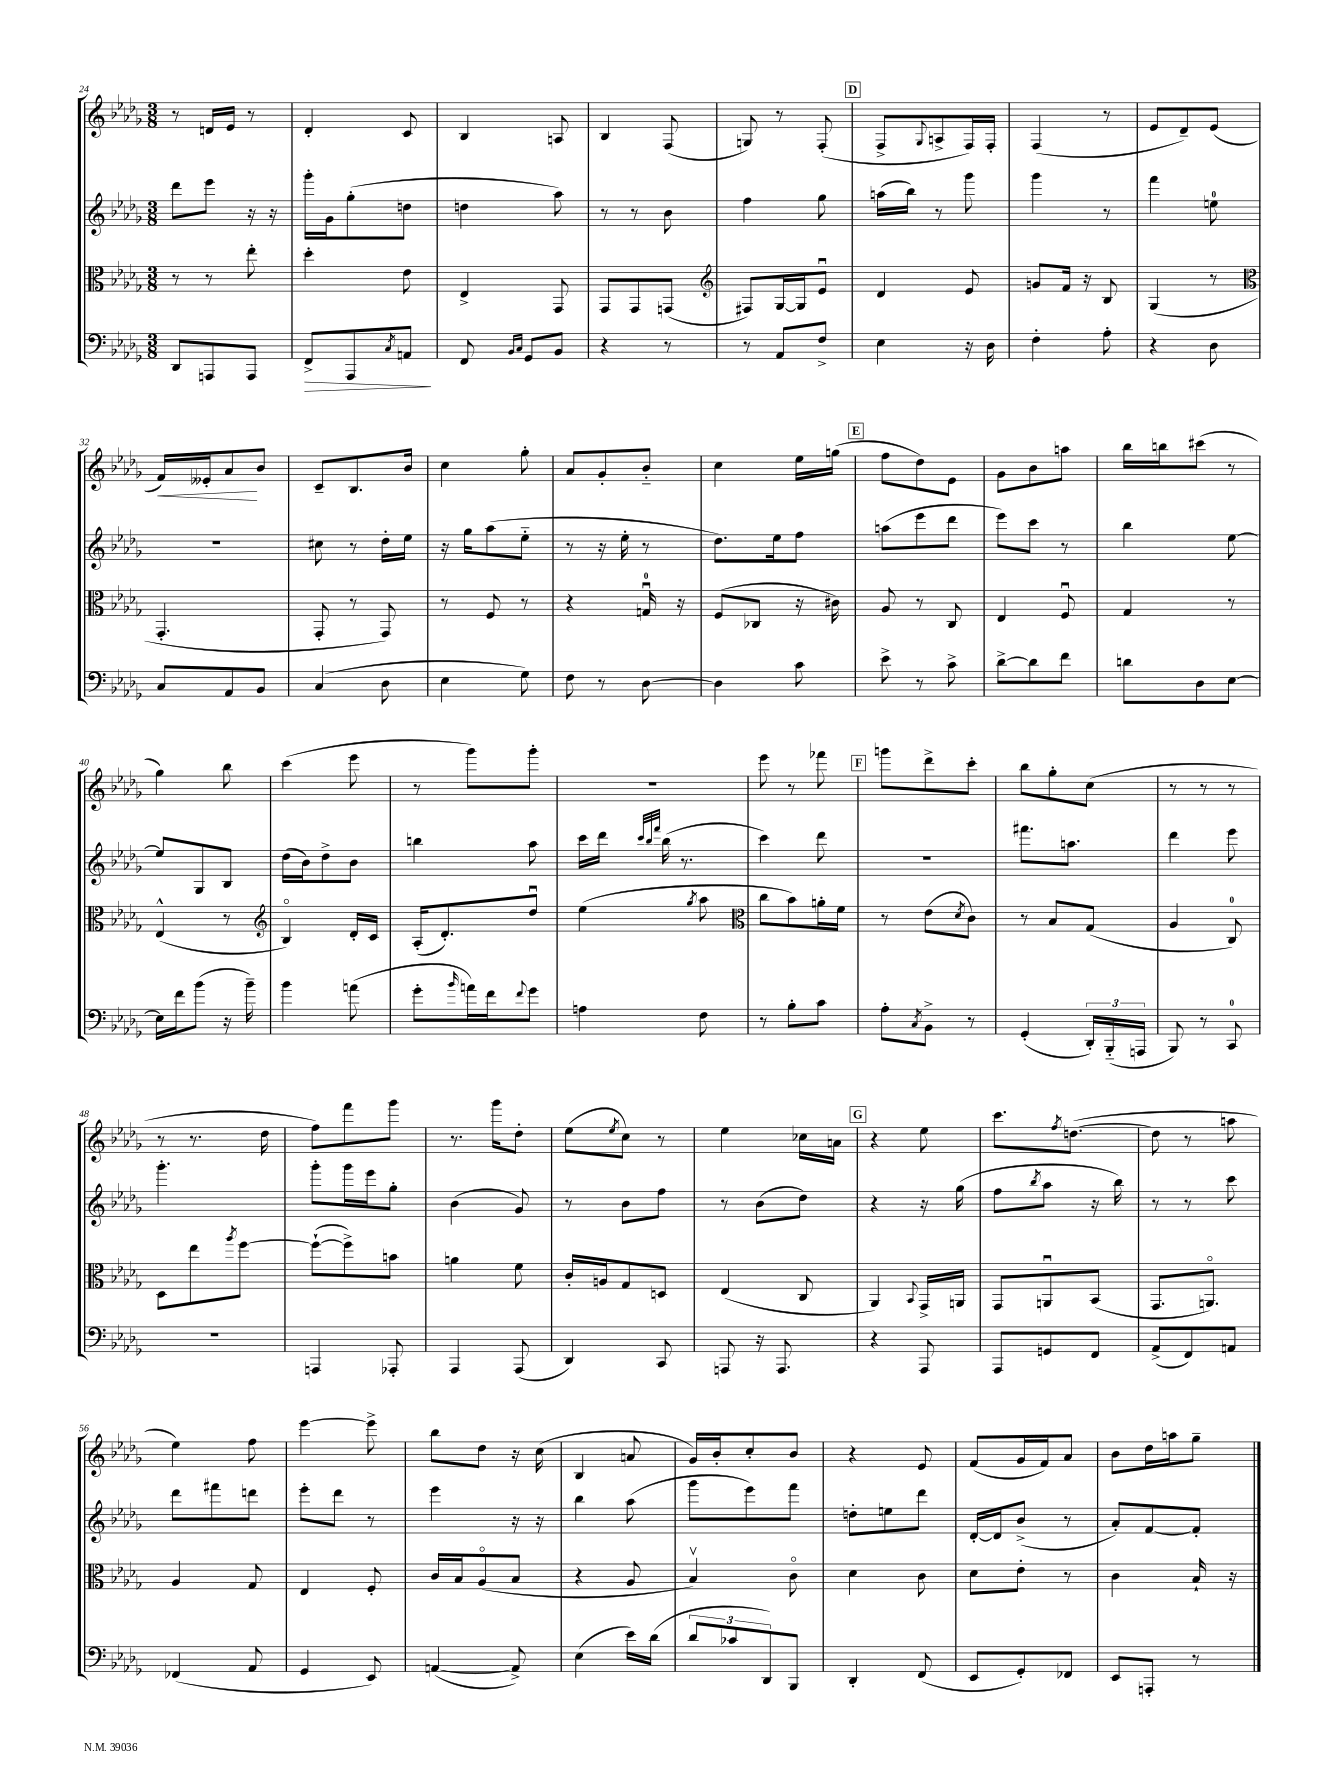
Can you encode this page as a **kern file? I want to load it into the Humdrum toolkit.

**kern	**kern	**kern	**kern
*staff4	*staff3	*staff2	*staff1
*clefF4	*clefC3	*clefG2	*clefG2
*k[b-e-a-d-g-]	*k[b-e-a-d-g-]	*k[b-e-a-d-g-]	*k[b-e-a-d-g-]
*M3/8	*M3/8	*M3/8	*M3/8
8DD-/L	8r	8ddd-\L	8r
8AAA/	8r	8eee-\J	16d/LL
.	.	.	16e-/JJ
8AAA/J	8ee-'\	16r	8r
.	.	16r	.
=	=	=	=
8FF^/L	4dd-'\	16ggg-'\LL	4d-'/
.	.	16g-\J	.
8AAA-/	.	(8gg-'\	.
8qC/	.	.	.
8AA/J	8e-\	8dd\J	8c/
=	=	=	=
8FF/	4E-^/	4dd\	4B-/
16qqBB-/LL	.	.	.
16qqC/JJ	.	.	.
8GG-/L	.	.	.
8BB-/J	8GG-/	8aa-\)	8A/
=	=	=	=
4r	8GG-/L	8r	4B-/
.	8GG-/	8r	.
8r	(8GG/J	8b-\	(8F/
=	=	=	=
*	*clefG2	*	*
8r	8F#/L)	4ff\	8G/)
8AA-/L	[16G-/L	.	8r
.	16G-/]J	.	.
8F^/J	8e-u/J	8gg-\	(8F'/
=	=	=	=
4E-\	4d-/	(16aa\LL	8F^/L
.	.	16bb-\JJ)	.
.	.	.	8qqG-/
.	.	8r	8A^/
16r	8e-/	8ggg-\	16F/L)
16D-\	.	.	16F'/JJ
=	=	=	=
4F'\	8g/L	4ggg-\	(4F/
.	16f/Jk	.	.
.	16r	.	.
8A-'\	8B-/	8r	8r
=	=	=	=
4r	(4G-/	4fff\	8e-/L
.	.	.	8d-~/)
8D-\	8r	8ee\	(8e-/J
=	=	=	=
*	*clefC3	*	*
8C/L	4.GG-'/	4.r	16f/LL)
.	.	.	16e--'/J
8AA-/	.	.	8a-/
8BB-/J	.	.	8b-/J
=	=	=	=
(4C/	8GG-'/	8cc#\	8c~/L
.	8r	8r	8.B-/
8D-\	8GG-/)	16dd-'\LL	.
.	.	16ee-\JJ	16b-/Jk
=	=	=	=
4E-\	8r	16r	4cc\
.	.	16gg-\LK	.
.	8F/	(8aa-\	.
8G-\)	8r	8ee-'~\J	8gg-'\
=	=	=	=
8F\	4r	8r	8a-/L
8r	.	16r	8g-'/
.	.	16ee-'\	.
[8D-\	16Gu/	8r	8b-'~/J
.	16r	.	.
=	=	=	=
4D-\]	(8F/L	8.dd-\L)	4cc\
.	8C-/J	.	.
.	.	16ee-\k	.
8c\	16r	8ff\J	16ee-\LL
.	16c#\)	.	(16gg\JJ
=	=	=	=
8e-^\	8A-/	(8aa\L	8ff\L
8r	8r	8eee-\	8dd-\)
8c^\	8C/	8ddd-\J	8e-\J
=	=	=	=
[8d-^\L	4E-/	8eee-\L)	8g-\L
8d-\]	.	8ccc\J	8b-\
8f\J	8Fu/	8r	8aa\J
=	=	=	=
8d\L	4G-/	4bb-\	16bb-\LL
.	.	.	16bb\J
8D-\	.	.	(8ccc#\J
[8E-\J	8r	[8ee-\	8r
=	=	=	=
16E-\]LL	(4E-^^/	8ee-/]L	4gg-\)
16f\J	.	.	.
(8b-\J	.	8G-/	.
16r	8r	8B-/J	8bb-\
16b-~\)	.	.	.
=	=	=	=
*	*clefG2	*	*
4b-\	4B-o/)	(16dd-\LL	(4ccc\
.	.	16b-\J)	.
.	.	8dd-^\	.
(8a\	16d-'/LL	8b-\J	8eee-\
.	16c/JJ	.	.
=	=	=	=
8g-'\L	(16A-'/LK	4bb\	8r
.	8.d-'/)	.	.
16qqb-/	.	.	.
16a\L)	.	.	8ggg-\L)
16f\J	.	.	.
8qqf/	.	.	.
8g-\J	8dd-u/J	8aa-\	8ggg-'\J
=	=	=	=
4A\	(4ee-\	16ccc\LL	4.r
.	.	16ddd-\JJ	.
.	.	32qqccc/LLL	.
.	.	32qqbb-/	.
.	.	32qqfff/JJJ	.
.	.	(16bb-\	.
.	.	8.r	.
.	8qgg-/	.	.
8F\	8aa-\	.	.
=	=	=	=
*	*clefC3	*	*
8r	8cc\L	4ccc\)	8eee-\
8B-'\L	8b-\)	.	8r
8c\J	16a'\L	8ddd-\	8fff-\
.	16f\JJ	.	.
=	=	=	=
8A-'\L	8r	4.r	8ggg\L
8qC/	.	.	.
8BB-^\J	(8e-\L	.	8ddd-^\
.	8qd-/	.	.
8r	8c\J)	.	8ccc'\J
=	=	=	=
(4GG-'/	8r	8.fff#\L	8bb-\L
.	8B-/L	.	8gg-'\
.	.	8.aa\J	.
24DD-'/LL)	(8G-/J	.	(8cc\J
(24BBB-'~/	.	.	.
24AAA/JJ	.	.	.
=	=	=	=
8BBB-/)	4A-/	4ddd-\	8r
8r	.	.	8r
8CC/	8C/)	8eee-\	8r
=	=	=	=
4.r	8D-\L	4.ggg-'\	8r
.	8ee-\	.	8.r
.	8qaa-/	.	.
.	[8ff\J	.	.
.	.	.	16dd-\
=	=	=	=
4AAA/	(8ff`\_L	8ggg-'\L	8ff\L)
.	8ff^\])	16ggg-\L	8fff\
.	.	16eee-\J	.
8AAA-'/	8b\J	8gg-'\J	8ggg-\J
=	=	=	=
4AAA-/	4a\	(4b-\	8.r
.	.	.	16ggg-\LK
(8AAA-/	8f\	8g-/)	8dd-'\J
=	=	=	=
4DD-/)	16c'/LL	8r	(8ee-\L
.	16A/J	.	.
.	.	.	8qee-/
.	8G-/	8b-\L	8cc\J)
8CC/	8D/J	8ff\J	8r
=	=	=	=
8AAA/	(4E-/	8r	4ee-\
16r	.	(8b-\L	.
8.AAA/	.	.	.
.	8C/	8dd-\J)	16cc-\LL
.	.	.	16a\JJ
=	=	=	=
4r	4AA-/)	4r	4r
.	8qqBB-/	.	.
8AAA-/	16GG-^/LL	16r	8ee-\
.	16AA/JJ	(16gg-\	.
=	=	=	=
8AAA-/L	8GG-/L	8ff\L	8.ccc\L
.	.	8qbb-/	.
8GG/	8AAu/	8aa-\J	.
.	.	.	8qff/
.	.	.	([8.dd\J
8FF/J	(8BB-/J	16r	.
.	.	16bb-\)	.
=	=	=	=
(8AA-^/L	8.GG-/L	8r	8dd\]
8FF/)	.	8r	8r
.	8.AAo/J)	.	.
8AA/J	.	8ccc\	8aa\
=	=	=	=
(4FF-/	4A-/	8ddd-\L	4ee-\)
.	.	8fff#\	.
8AA-/	8G-/	8ddd\J	8ff\
=	=	=	=
4GG-/	4E-/	8eee-'\L	[4eee-\
.	.	8ddd-\J	.
8EE-/)	8F'/	8r	8eee-^\]
=	=	=	=
([4AA/	16c/LL	4eee-\	8bb-\L
.	16B-/J	.	.
.	(8A-o/	.	8dd-\J
8AA^/])	8B-/J	16r	16r
.	.	16r	(16cc\
=	=	=	=
(4E-\	4r	4bb-\	4B-/
16e-\LL)	8A-/	(8aa-\	8a/
(16d-\JJ	.	.	.
=	=	=	=
12d-/L	4B-v/)	8ggg-\L	16g-/LL)
.	.	.	16b-'/J
12c-/	.	.	.
.	.	8eee-\)	8cc'/
12DD-/)	.	.	.
8BBB-/J	8co\	8fff\J	8b-/J
=	=	=	=
4DD-'/	4d-\	8dd'\L	4r
.	.	8ee\	.
(8FF/	8c\	8ddd-\J	8e-/
=	=	=	=
8EE-/L	8d-\L	[16d-'/LL	(8f/L
.	.	16d-/]J	.
8GG-'/)	8e-'\J	(8b-^/J	16g-/L
.	.	.	16f/J)
8FF-/J	8r	8r	8a-/J
=	=	=	=
8EE-/L	4c\	8a-'/L)	8b-\L
8AAA'/J	.	[8f/	16dd-\L
.	.	.	16aa\J
8r	16B-`/	8f'/]J	8gg-~\J
.	16r	.	.
==	==	==	==
*-	*-	*-	*-
